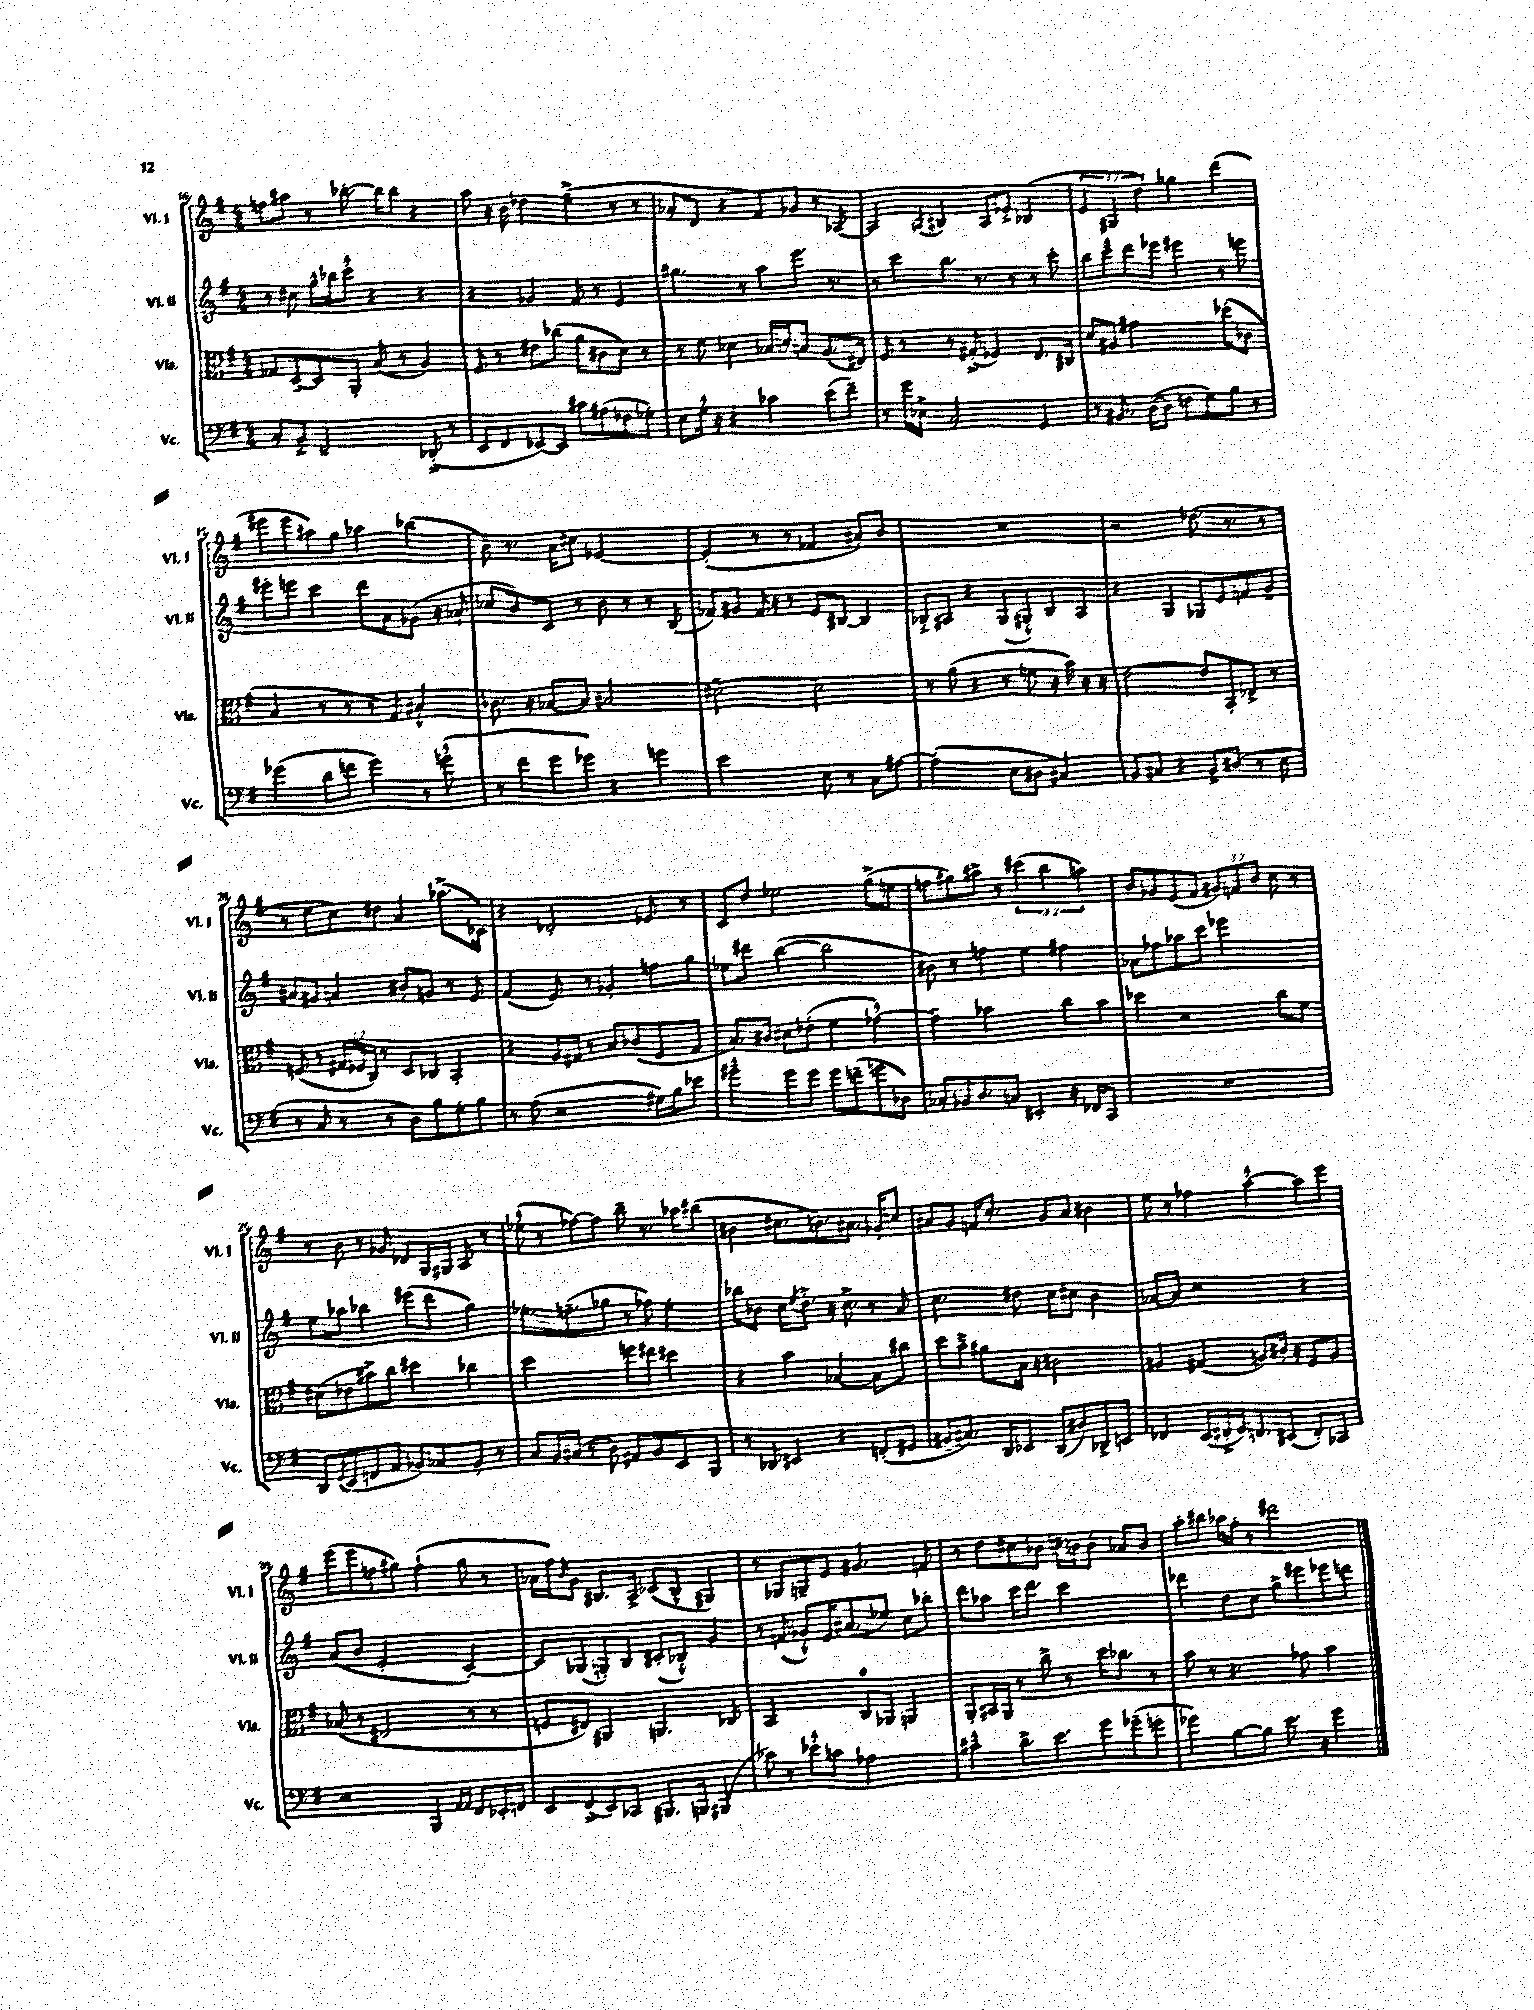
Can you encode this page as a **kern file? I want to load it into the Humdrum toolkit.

**kern	**kern	**kern	**kern
*staff4	*staff3	*staff2	*staff1
*clefF4	*clefC3	*clefG2	*clefG2
*k[f#]	*k[f#]	*k[f#]	*k[f#]
*M4/4	*M4/4	*M4/4	*M4/4
8C'	8G-	8r	8ff
8BB'^	[8D~	8cc#	8aa#
2FF#~	8D]	16gg^^	8r
.	.	16bb-	.
.	8AA'	8ccc'^^	[8.bb-'
.	(8B	4r	.
.	.	.	16bb-]
.	8r	.	8bb-
(8DD-'^	4A)	4r	4r
8r	.	.	.
=	=	=	=
8EE	8F#	4r	8aa
8FF#	8r	.	16r
.	.	.	16b
[8EE-)	8e#	4g-	4dd-
8EE-]	(8cc-	.	.
8c#	8a	8f#	(4ee~^
(8A#	8c#	8r	.
8F-	8d)	4e	8r
8G-')	8r	.	8r
=	=	=	=
8E	8r	4.gg#	8a-'
16G'^^	8f#	.	8d
16r	.	.	.
4r	4d-	.	4r
.	.	8r	.
4c-	16B-	8aa	8f#)
.	16d'	.	.
.	8B	8.eee	8g-
(8e	(8.A	.	8r
.	.	8.r	.
8f#~)	.	.	[8A-
.	16E#)	.	.
=	=	=	=
8r	8F#	8r	4A-]
16g	8r	8ccc	.
16E-^	.	.	.
.	.	.	8qA
2C'	8r	8.bb	4B#
.	(8G#'^	.	.
.	.	8.r	.
.	4F-)	.	8A
.	.	8r	8e-'^
4GG	8.E	8r	(4B-
.	.	8ccc'	.
.	16C#	.	.
=	=	=	=
8r	8d	8bb	6e
8.BB#	8A#	8ccc~^^	.
.	.	.	6G#
.	2g#	8ddd	.
([16D	.	.	.
.	.	.	6dd)
8D]	.	8eee-	.
8F	.	4eee#	4gg-
8G)	.	.	.
8B	(8dd-'	8r	(4ddd
8r	8c-	8eee	.
=	=	=	=
(4g-	4B	8eee#'	8eee#
.	.	8eee	8eee#
8d	8r	4ccc	8aa#)
8f	8r	.	8gg
4g-)	8r	8ddd	4aa-
.	8G)	8a	.
8r	4B#'^^	(8g-	(4bb-
(8g'^^	.	16r	.
.	.	16a-`	.
=	=	=	=
8r	8.c-	8cc-	8b)
8f#	.	8b)	8.r
.	16r	.	.
8g	[8B-	8c	.
.	.	.	16a
8g-)	8B-]	8r	8cc#
4r	2B#	8b	[2e-
.	.	8r	.
4g	.	8r	.
.	.	(8B	.
=	=	=	=
2e	[2d#~	8f-)	(4e-']
.	.	8g#	.
.	.	16f-	8r
.	.	16r	.
.	.	8r	8r
8E	2d#]	8e	4f-
8r	.	[8B#	.
8C	.	4B#]	8a#')
[8A#	.	.	8b
=	=	=	=
(2A#']	8r	8B-'^	1r
.	(8a	8A#	.
.	4r	4r	.
8E	8r	(8G	.
8D#	8f	8G#'^^)	.
4C#)	16r	8B-	.
.	16b)	.	.
.	16r	8A#	.
.	16r	.	.
=	=	=	=
8BB	[2e	4r	2r
8C#	.	.	.
4r	.	4G	.
8BB^	8e]	8G-	(8.dd-
(8D#	8BB'	8e	.
.	.	.	8.r
8r	8E-^	8f	.
8E	8r	8g~	8r
=	=	=	=
8r	(8F	8a#	8r
8C	8r	8g#	8ee
8r	24G#	4a	8cc)
.	24F-	.	.
.	24C)	.	.
8r	8r	.	8dd#
8D)	8D	8b#'	4a
8B	8C-	8g	.
8G'	4BB'	8r	(8.aa-^
8B	.	8e	.
.	.	.	16c-)
=	=	=	=
8r	4r	(4f#	4r
(8A	.	.	.
2r	16A	8e)	2d-'
.	16G#	.	.
.	8r	8r	.
.	8B	4g-'	.
.	(8c-	.	.
16G#)	8F#	8ff	8e-
16B	.	.	.
8e-	8G#	8gg	8r
=	=	=	=
4g#~^^	8.B)	8ee-	8c
.	.	8ddd#	8dd
.	16c#	.	.
8g#	8d#	([4bb	2ee-
8g#	(8e-'	.	.
8g#	4f#	2bb]	.
(8f~	.	.	.
8g	[4g-'^^)	.	(8gg^
8D-)	.	.	8ee
=	=	=	=
8C-'	4g-~]	8b#)	8ff
16BB-	.	8r	8gg#)
8.D	.	.	.
.	2b-	4ff	8aa#^
8C	.	.	8r
4EE#'	.	4ee	(6ccc#
.	.	.	6bb
16r	8cc	4ff#	.
16FF-	.	.	.
.	.	.	6aa)
8CC	8b-	.	.
=	=	=	=
1r	4dd-	8a-	8b
.	.	8ff-	8g-
.	2r	8aa-	(8e
.	.	8ccc	8f#
.	.	2eee-	12g#)
.	.	.	12f
.	.	.	12b
.	8cc	.	8cc
.	8f#	.	8r
=	=	=	=
8DD	(8d#	8ee	8r
8qGG	.	.	.
(8EE	8e-	8aa-	8b
8FF	8b#^)	4bb-	8r
8AA	8cc	.	8g-
8BB-)	4dd#	(8eee#	8d-
8C-	.	8ddd	16G
.	.	.	16G#
8BB-'	4cc-	4gg)	8A
8r	.	.	8r
=	=	=	=
8C	2dd	8.ee-'	(8ee-'^^
16BB	.	.	8r
(16C#	.	(8.ff~	.
8r	.	.	[8ff-)
8D)	.	8gg-	8ff-]
8AA#	8ff	8r	8bb~
8BB	8ee#	8ff-)	8.r
8EE	4dd#	4ee-'	.
.	.	.	16aa-
8BBB	.	.	(8bb#
=	=	=	=
8r	4r	8bb-	4b#
8DD-	.	8b-	.
4EE#	4b	16cc	8.cc#
.	.	8qee	.
.	.	8.dd'^	.
.	.	.	8.b)
4r	[4B-	16r	.
.	.	8.cc^	.
.	.	.	8.a#
(8FF'	8B-]	8r	.
.	.	.	16g-'
8GG#	8cc#	8a	8cc
=	=	=	=
8BB#~	8dd	4.cc	8a#
8.C#)	8b~^	.	8g
.	8a#	.	16f
16DD	.	.	8.cc'
8EE-	16B	8dd#	.
.	16r	.	.
(8DD	2c#	8cc	8g
8D#)	.	8cc#	8a#
8DD-^	.	4b	4b#
8EE	.	.	.
=	=	=	=
4FF-	4A#	[8a-	8ee
.	.	8a-]	8r
(16EE	(4G#	2r	4ff-
16FF#'^	.	.	.
16GG)	.	.	.
8.FF	.	.	.
.	8A)	.	[4aa'^^
(8EE#	16c#'	.	.
.	16r	.	.
8FF')	8F#	4r	8aa]
8CC-	8A	.	8eee
=	=	=	=
2r	(8B-	(8a	(8eee
.	8r	8b	8eee
.	2E#	2e'	8ff
.	.	.	8gg#)
4BBB	.	.	(4ff`
16qqAA	.	.	.
16qqAA	.	.	.
8FF#	8r	[4c')	8gg#
16EE-'	8r	.	8r
16FF	.	.	.
=	=	=	=
8EE	8F	8c]	16a-
.	.	.	16ff#)
.	.	.	16qqb
(8FF#^	8E#)	(8G-	8g
8EE)	4AA#	8G')	8.B#
8CC-	.	8B	.
.	.	.	16A^
8.BBB#	4.AA	(8c#'	(8c-
.	.	8B-'^^)	8B#^^
16BBB	.	.	.
(4BBB#	.	4g	4G#)
.	8C-	.	.
=	=	=	=
8c-)	2BB	8r	8r
8r	.	(8f	8G-
8e-'^^	.	8g-'^^)	8G~
8c	.	16e	8e
.	.	(8.a#	.
2A-	8C	.	4.g#
.	8AA-	8ee-)	.
.	4AA	8cc	.
.	.	8bb-'	8f
=	=	=	=
4c#~^^	8AA'	8ddd	8r
.	16BB#	8aa-	8dd
.	16AA	.	.
8.d^	8r	16ccc	8cc#
.	.	8.ddd	.
.	8cc^	.	8b-
8.e	.	.	.
.	8r	2ccc	16cc~
.	.	.	16b
8g	16dd	.	8b'
.	8.cc-	.	.
(8g-~	.	.	8a-
8g'	8r	.	8b
=	=	=	=
4g-)	8b	4ddd-	8aa'
.	8r	.	8bb#
[8B	4.r	8dd	16aa-
.	.	.	16ff#'
8B]	.	8cc	8r
8.e	.	8gg^	2ddd#
.	8g-	8eee#	.
16r	.	.	.
4g-	4b	8eee-	.
.	.	8ddd	.
==	==	==	==
*-	*-	*-	*-
